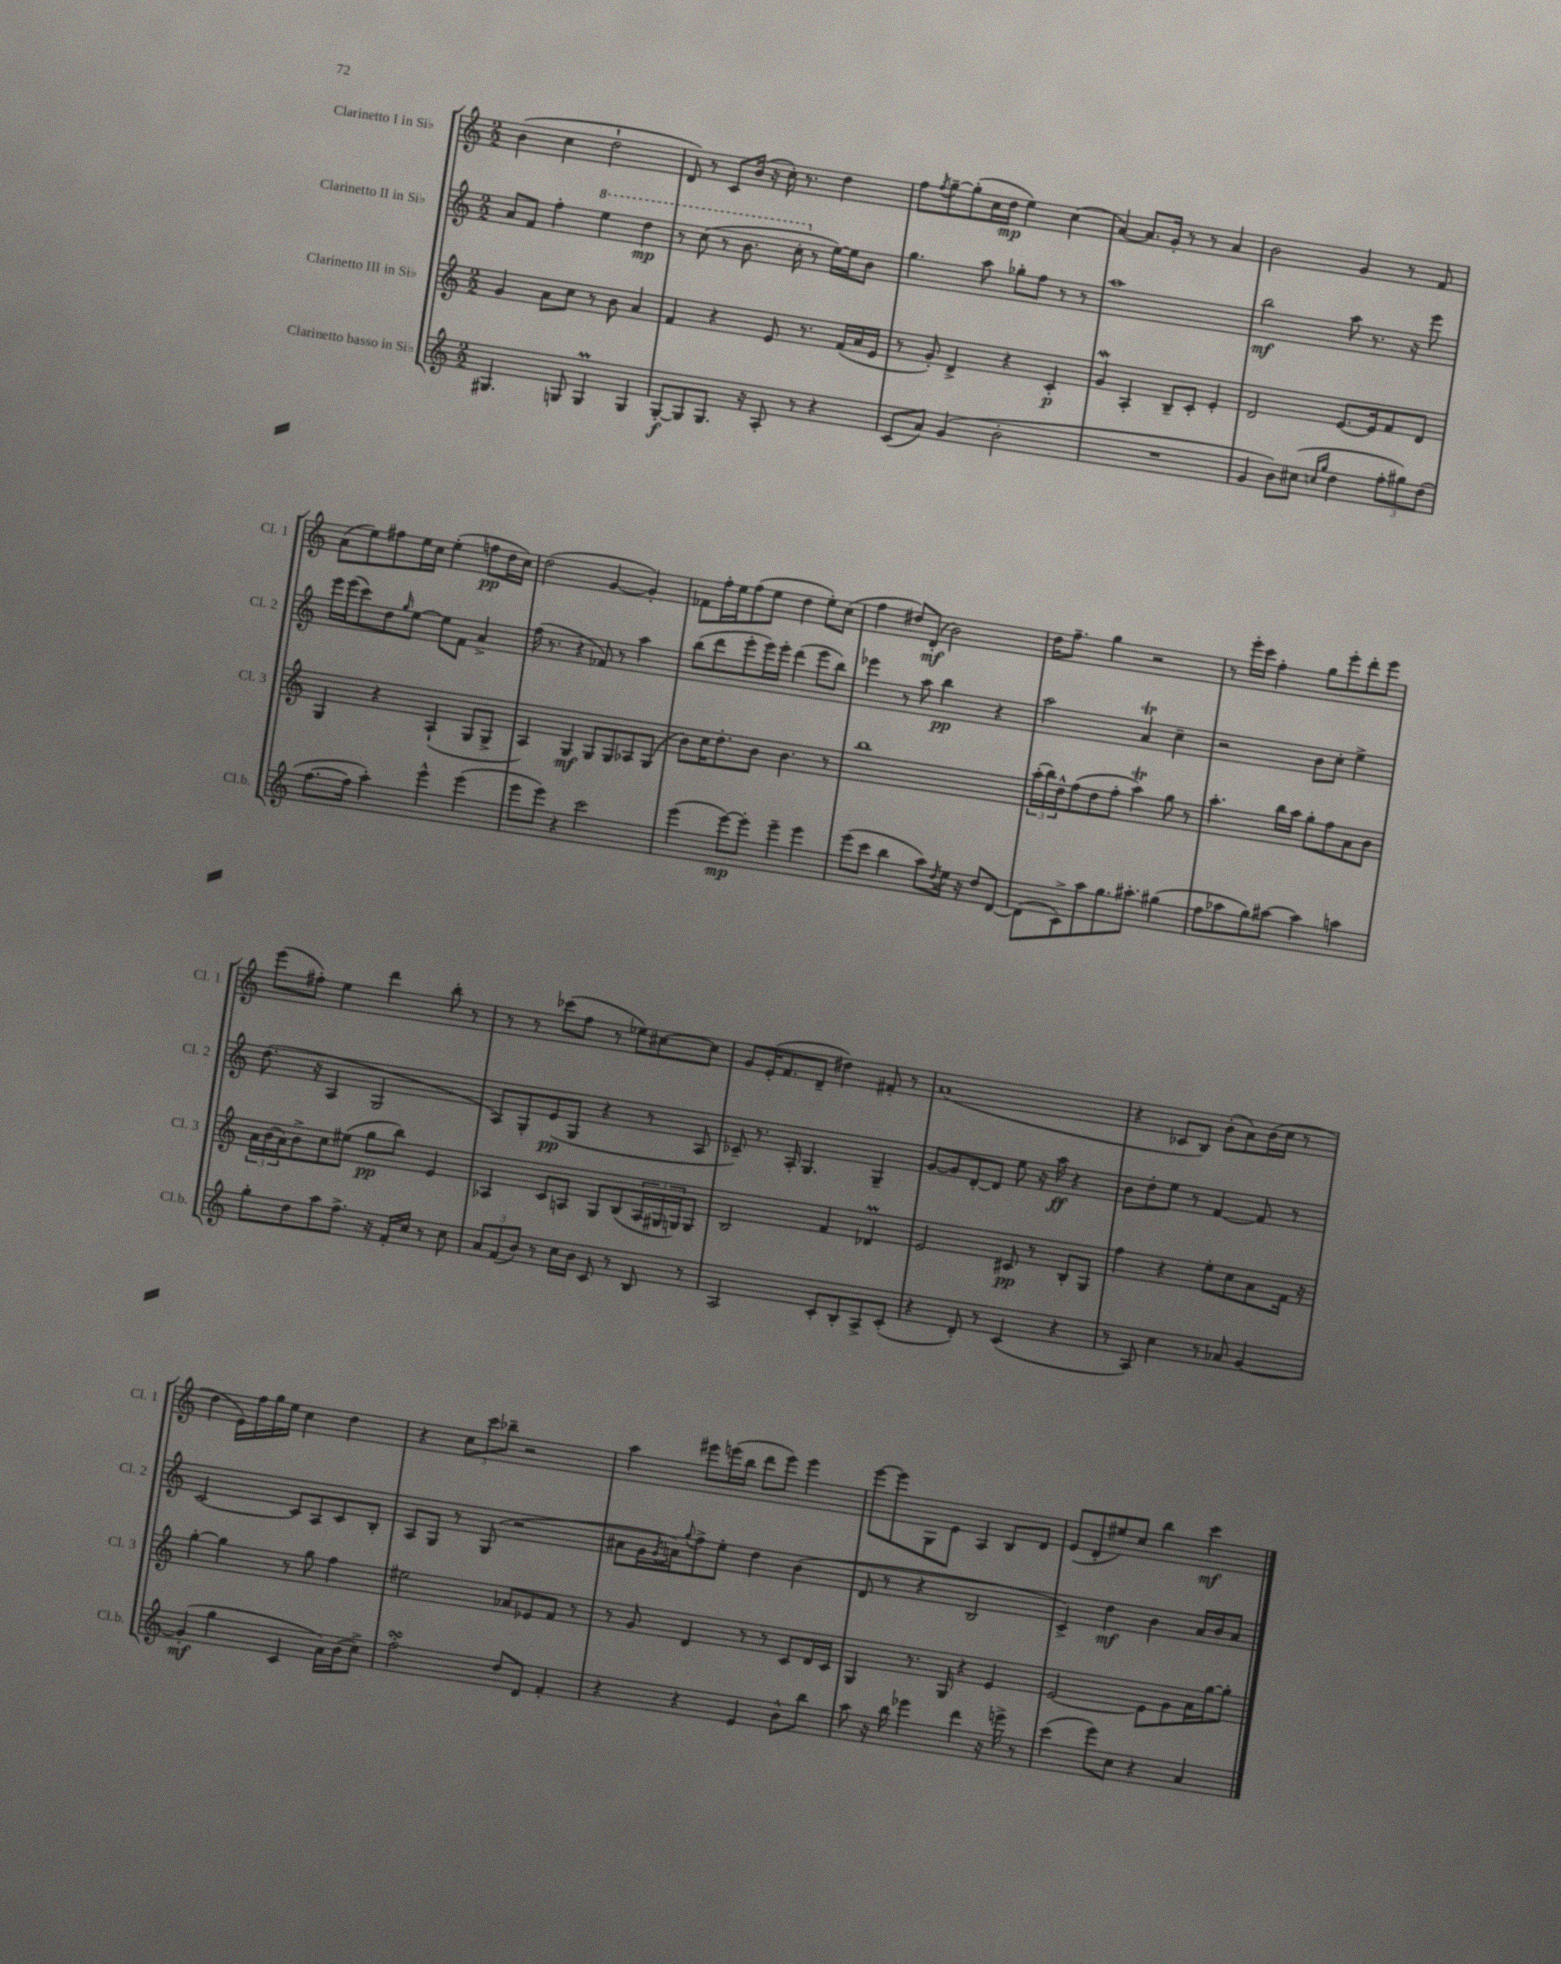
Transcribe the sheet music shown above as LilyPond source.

<<
\new StaffGroup <<
\new Staff = "s0" \with { instrumentName = "Clarinetto I in Sib" shortInstrumentName = "Cl. 1" } {
    \clef treble \key c \major \numericTimeSignature \time 2/2
    b'4( c''4 d''2-! |
    d'8) r8 c'8 b'16( r16 c''16-.) r8. d''4 |
    f''8 \acciaccatura { f''8 } g''8~-- g''8-.( c''16 d''16\mp e''4) c''4( |
    a'4~) a'8. g'16-. r8 r8 a'4 |
    b'2 g'4 r8 f'8 |
    a'8( e''8) fis''8 e''16 c''16 e''4-.( f''8\pp d''16 c''16) |
    d''2( g'4~ g'4-.) |
    fes'8 f''16-. e''16 f''8( e''8 d''4 e''8-.) c''8( |
    f''4 dis''8) d'8-.\mf( b'2) |
    d''16 f''8.-- g''4 r2 |
    r8 e'''16-. c'''16 f''4-. g''8 e'''8-. d'''8-. e'''8 |
    e'''8( fis''8-.) e''4 d'''4 b''8-. r8 |
    r8 r8 ces'''8( f''8 r8 ees''8) cis''8~ cis''8 |
    g'8 e'16-.( f'8. d'8-- dis''4) fis'8-. r8 |
    a'1( |
    r4 ces'8 b8) b'8-.( a'8) b'16( c''16 r8 |
    d''4 e'16) f''16 g''16 e''16 c''4 d''4 |
    r4 \tuplet 3/2 { c''8 c'''8 bes''8-- } r2 |
    a''4 eis'''8 e'''16( b''16 d'''8 e'''8) e'''4 |
    e'''8~ e'''8 g8 e'8 a4 b8 d'8 |
    e'8( d'8-. eis''8) c''8 b''4 c'''4\mf \bar "|." |
}
\new Staff = "s1" \with { instrumentName = "Clarinetto II in Sib" shortInstrumentName = "Cl. 2" } {
    \clef treble \key c \major \numericTimeSignature \time 2/2
    a'8 f'8 f''4-. \ottava #1 e'''4 d'''4\mp |
    r8 c'''8( r8 b''8. c'''16-. \ottava #0 r8 e''16~) e''16 b'8 |
    g''4. a''8 ges''8-. f''8 r8 r8 |
    a''1 |
    b''2\mf a''8 r8. r16 e'''8 |
    e'''16 e'''16( c'''8) d''8 \grace { g''16 } e''8~ e''8 f'8 a'4-> |
    f''16( r8. r4 fes'8) r8 a''4 |
    b''8( d'''8 e'''8-. e'''16) e'''16-. d'''4( e'''8 b''8) |
    ees'''4 r8 a''8 b''4\pp r4 |
    a''2 a'4\trill c''4-- |
    r2 b'8 c''8-. e''4-> |
    d''8.( r16 a4 g2 |
    a8) g8-. e'8\pp( g8 r4 r8 a8 |
    ces'8--) r8. a16-. g4. g4-- |
    g'8~ g'8 d'8~-. d'8 e''8 r16 a''16\ff r4 |
    b'8 d''8-. e''8 r8 f'4~ f'8 r8 |
    c'2~ c'8 a8 c'8 b8-. |
    a8 g8 r8 g8( r2 |
    ais'8 g'16 \acciaccatura { g'8 } a'16) \appoggiatura { g''8 } f''8-> e''8-. d''4 b'4( |
    d'8 r8 r4 b2 |
    c'4->) d''4\mf b'4 a'16 b'16 a'8 \bar "|." |
}
\new Staff = "s2" \with { instrumentName = "Clarinetto III in Sib" shortInstrumentName = "Cl. 3" } {
    \clef treble \key c \major \numericTimeSignature \time 2/2
    g'4 a'8 c''8 r8 b'8 a'4 |
    f'4 r4 e'8 r8. f'16( a'16 e'16 |
    r8 g'8-.) d'4-> r4 c'4-.\p |
    g'4\mordent a4-. b8-- c'8-. e'4-. |
    d'2 e'8.~ e'16 f'8 d'8 |
    g4 r4 a4-!( g8 g8-> |
    a4) g4\mf g8 g8 aes8 g8( |
    b'8) c''16 d''8.-. b'8 b'4. r8 |
    b''1 |
    \tuplet 3/2 { a''16-.( b''16) d''16-^ } f''8( d''8 f''8-. a''4\trill) g''8 r8 |
    a''4.-. b''16 a''16 g''8-. f''8 a'8 b'8 |
    \tuplet 3/2 { a'16 b'16( a'16) } b'8-> c''8 eis''8( g''8\pp b''8) e'4 |
    aes4 c'8 a8 g8 b8( \tuplet 3/2 { a16 gis16 g16) } g8 |
    b2 f'4 des'4\prall |
    e'2 cis'8\pp r8 b8-. g8 |
    f''4 r4 e''8-. c''8 a'8 f'16 r16 |
    g''4~-. g''4 r8 g''8 f''4 |
    eis''2 aes'8 ees'8 f'8 r8 |
    r8 g'8 d'4 r8 r8 c'8 d'16 c'16 |
    g4 r8. g16 r4 e'4 |
    e'2~ e'8 g'8 a'16 g''16~ g''8-. \bar "|." |
}
\new Staff = "s3" \with { instrumentName = "Clarinetto basso in Sib" shortInstrumentName = "Cl.b." } {
    \clef treble \key c \major \numericTimeSignature \time 2/2
    gis4. g8 g4\prall g4 |
    g8~-.\f g8 g8. r16 a8-. r8 r4 |
    c'8( a'8) g'4( b'2-. |
    R1 |
    g'4 b'8) cis''8( \grace { c''16 g''16 } d''4 \tuplet 3/2 { f''8-. gis''8) d''8( } |
    f''8.~ f''16 a''4-.) e'''4-^ e'''4( |
    e'''8 e'''8) r4 c'''2 |
    e'''4( e'''8~\mp) e'''8-. e'''4-- e'''4 |
    e'''8( c'''8 b''4 a''8) \acciaccatura { d''8 } e''16 r16 d''8 d'8~ |
    d'8( c'8->) a''8 g''8. ais''8.-. gis''4( |
    f''8 aes''8 g''8) ais''8~ ais''4 a''4 |
    g''8-. d''8 a''8 f''8.-> r16 f'16-. c''16 r8 c''8 |
    \tuplet 3/2 { a'8 f'8( b'8) } r8 c''16 b'16 c'8 r8 b8 r8 |
    a2 c'8-. b8-. a8-> c'8-.( |
    r4 d'8-.) r8 c'4( r4 |
    r8 a8) c''4 r8 aes'8 g'4~ |
    g'4-.\mf( g''4 c'4 a'16) b'16( c''8->) |
    f''2-.\turn d''8 d'8 f'4-. |
    r4 r4 e'4 b'8-^ b''8 |
    a''8 r16 b''16 ees'''4 d'''4 r16 e'''16-> r8 |
    c'''4( e'''8) c''8 r4 a'4 \bar "|." |
}
>>
>>
\layout { \context { \Score \remove "Bar_number_engraver" } }
